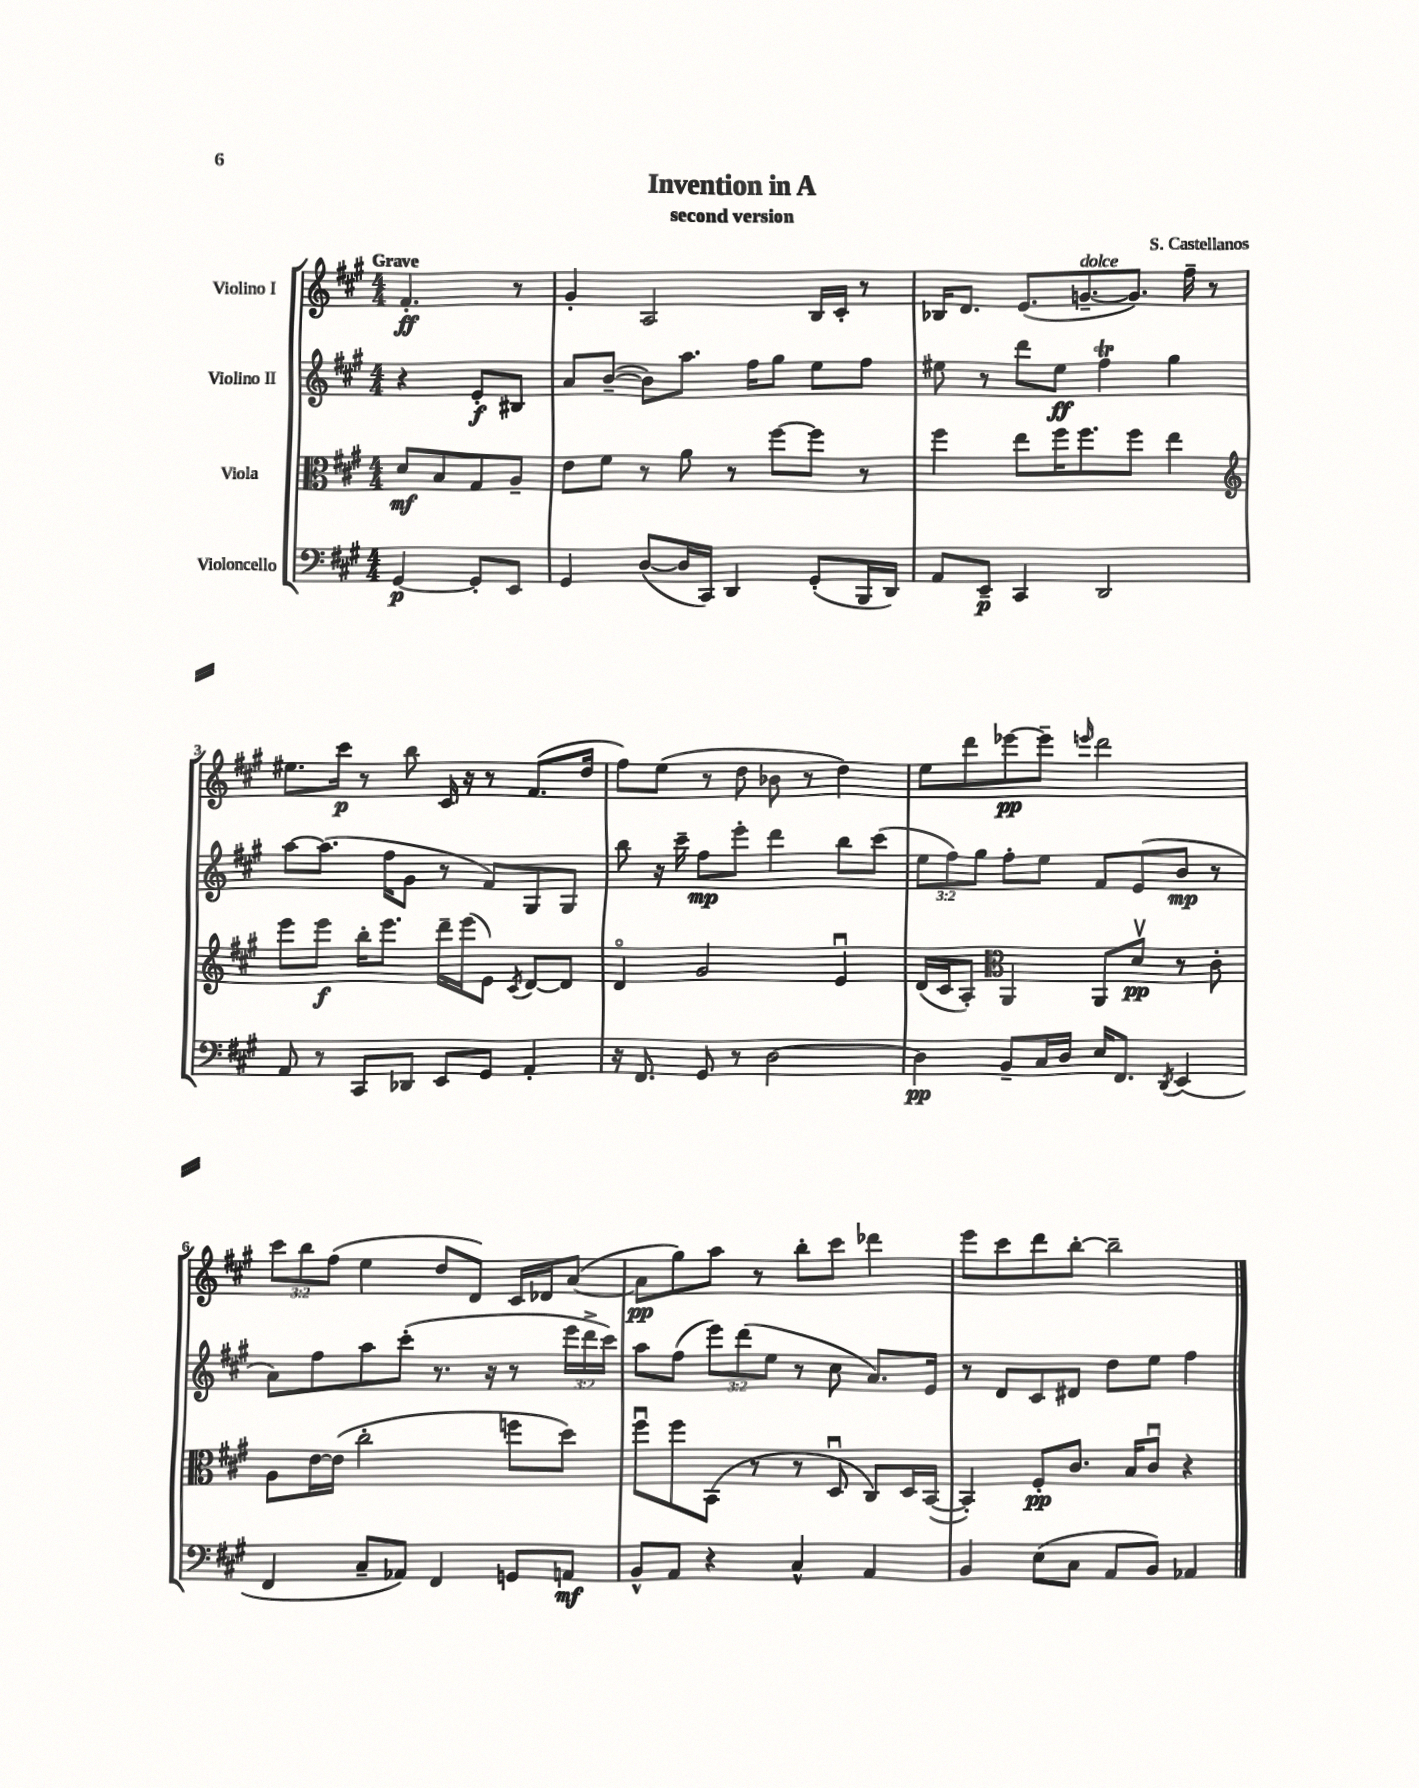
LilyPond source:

\header { title = "Invention in A" composer = "S. Castellanos" subtitle = "second version" }
<<
\new StaffGroup <<
\new Staff = "s0" \with { instrumentName = "Violino I" } {
    \clef treble \key a \major \numericTimeSignature \time 4/4 \override Staff.TupletNumber.text = #tuplet-number::calc-fraction-text \partial 2 \tempo "Grave"
    fis'4.-.\ff r8 |
    gis'4-. a2 b16 cis'16-. r8 |
    bes16 d'8. e'8.( g'8.~--^\markup { \italic "dolce" } g'8.) fis''16-- r8 |
    eis''8. cis'''16\p r8 b''8 cis'16 r16 r8 fis'8.( d''16 |
    fis''8) e''8( r8 d''8 bes'8 r8 d''4) |
    e''8 d'''8 ees'''8~\pp ees'''8-- \grace { e'''16 } d'''2 |
    \tuplet 3/2 { cis'''8 b''8 fis''8( } e''4 d''8 d'8) cis'16 des'16 a'8~( |
    a'8\pp gis''8) a''8 r8 b''8-. cis'''8 des'''4 |
    e'''8 cis'''8 d'''8 b''8~-. b''2-- \bar "|." |
}
\new Staff = "s1" \with { instrumentName = "Violino II" } {
    \clef treble \key a \major \numericTimeSignature \time 4/4 \override Staff.TupletNumber.text = #tuplet-number::calc-fraction-text \partial 2
    r4 e'8-.\f bis8 |
    a'8 b'8~--( b'8) a''8. fis''16 gis''8 e''8 fis''8 |
    eis''8 r8 d'''8 eis''8\ff fis''4\trill gis''4 |
    a''8~ a''8.( fis''16 gis'8 r8 fis'8) gis8 gis8 |
    b''8 r16 cis'''16-- fis''8\mp e'''8-. d'''4 b''8 cis'''8( |
    \tuplet 3/2 { e''8 fis''8) gis''8 } fis''8-. e''8 fis'8 e'8( b'8\mp r8 |
    a'8) fis''8 a''8 cis'''8-.( r8. r16 r8 \tuplet 3/2 { e'''16 d'''16-> cis'''16) } |
    a''8 fis''8( \tuplet 3/2 { e'''8) d'''8( e''8 } r8 cis''8 a'8.) e'16 |
    r8 d'8 cis'8 dis'8 d''8 e''8 fis''4 \bar "|." |
}
\new Staff = "s2" \with { instrumentName = "Viola" } {
    \clef alto \key a \major \numericTimeSignature \time 4/4 \partial 2
    d'8\mf b8 gis8 a8-- |
    e'8 fis'8 r8 a'8 r8 fis''8~ fis''8 r8 |
    fis''4 e''8 fis''16 fis''8. fis''8 e''4 |
    \clef treble e'''8 e'''8\f b''16-. e'''8. d'''16-- e'''16( e'8) \acciaccatura { cis'8 } d'8~ d'8 |
    d'4\flageolet gis'2 e'4\downbow |
    d'16( cis'16 a8-.) \clef alto a,4 a,8 d'8\upbow\pp r8 cis'8-. |
    a8 e'16~ e'16( cis''2-. f''8 d''8) |
    fis''8\downbow fis''8 b,8( r8 r8 d8\downbow cis8) d16 b,16~( |
    b,4-.) fis8-.\pp cis'8. b16 cis'8\downbow r4 \bar "|." |
}
\new Staff = "s3" \with { instrumentName = "Violoncello" } {
    \clef bass \key a \major \numericTimeSignature \time 4/4 \partial 2
    gis,4~\p gis,8-. e,8 |
    gis,4 d8~( d16 cis,16) d,4 gis,8-.( b,,16 d,16) |
    a,8 e,8--\p cis,4 d,2 |
    a,8 r8 cis,8 des,8 e,8 gis,8 a,4-. |
    r16 fis,8. gis,8 r8 d2~ |
    d4\pp b,8-- cis16 d16 e16 fis,8. \acciaccatura { d,8 } e,4( |
    fis,4 cis8-- aes,8) fis,4 g,8 a,8\mf |
    b,8-^ a,8 r4 cis4-^ a,4 |
    b,4 e8( cis8 a,8 b,8) aes,4 \bar "|." |
}
>>
>>
